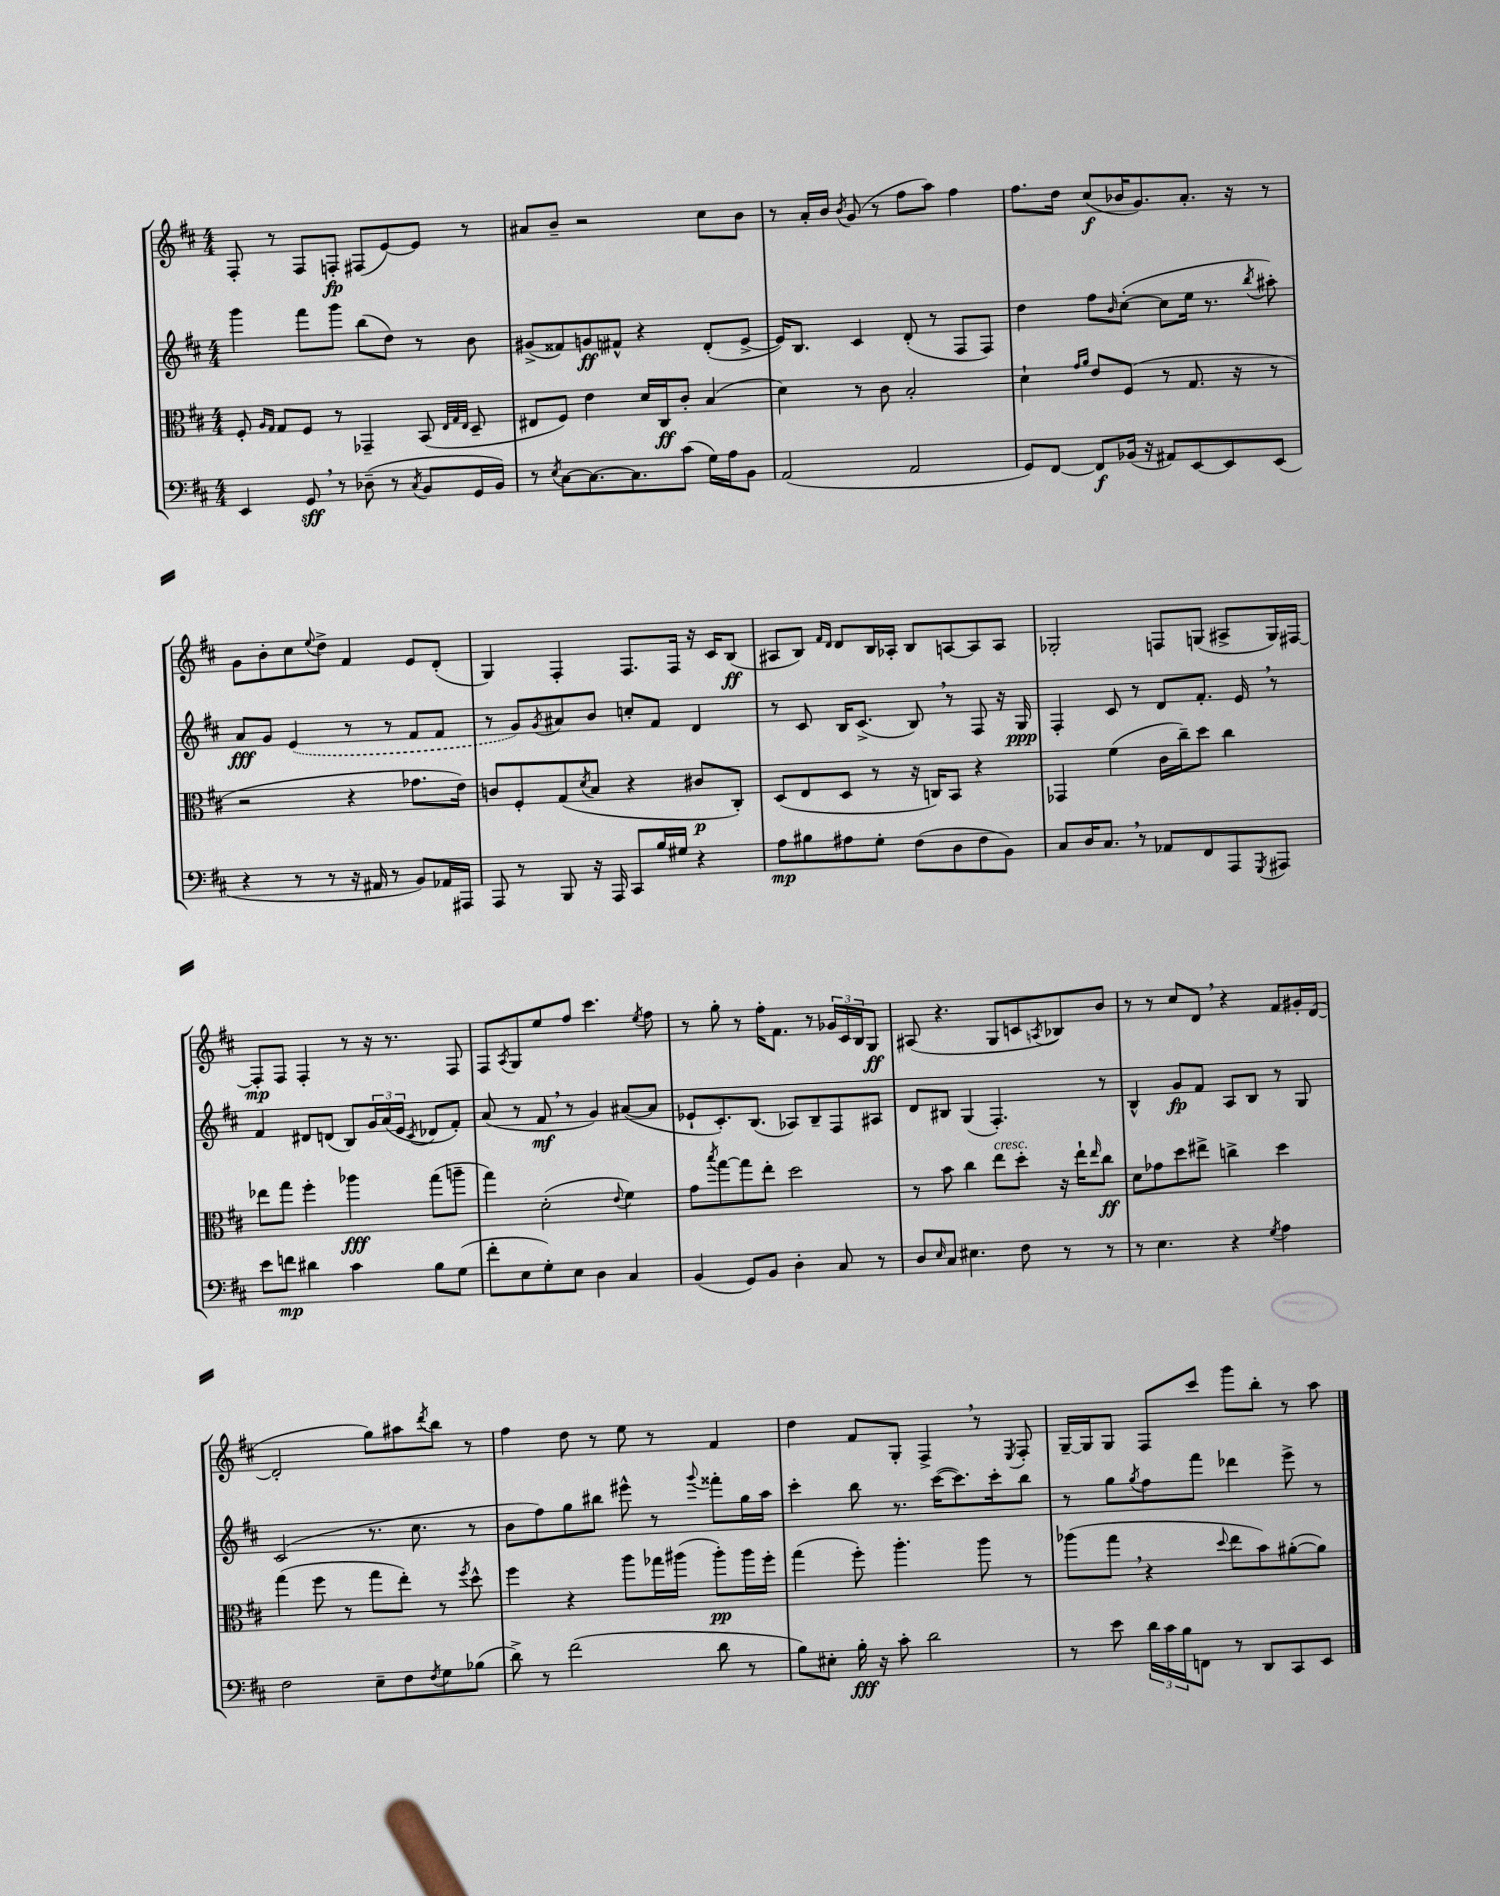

**kern	**dynam	**kern	**dynam	**kern	**dynam	**kern	**dynam
*part4	*part4	*part3	*part3	*part2	*part2	*part1	*part1
*staff4	*staff4	*staff3	*staff3	*staff2	*staff2	*staff1	*staff1
*clefF4	*	*clefC3	*	*clefG2	*	*clefG2	*
*k[f#c#]	*	*k[f#c#]	*	*k[f#c#]	*	*k[f#c#]	*
*M4/4	*	*M4/4	*	*M4/4	*	*M4/4	*
=13	=13	=13	=13	=13	=13	=13	=13
4EE/	.	8F#'/	.	4ggg\	.	8F#'/	.
.	.	16qqA/LL	.	.	.	.	.
.	.	16qqG/JJ	.	.	.	.	.
.	.	8G/L	.	.	.	8r	.
8GG,/	sff	8F#/J	.	8fff#\L	.	8F#/L	.
8r	.	8r	.	8ggg\J	.	8Fn'/J	fp
(8D-X~\	.	4GG-X~/	.	(8bb\L	.	(8F#X/L	.
8r	.	.	.	8dd\J)	.	[8e/)	.
8qC#/	.	.	.	.	.	.	.
8BB/L	.	(8BB/	.	8r	.	8e/J]	.
.	.	32qqE/LLL	.	.	.	.	.
.	.	32qqG/	.	.	.	.	.
.	.	32qqE/JJJ	.	.	.	.	.
16GG/L	.	8D~/	.	8b\	.	8r	.
16BB/JJ)	.	.	.	.	.	.	.
=14	=14	=14	=14	=14	=14	=14	=14
8r	.	8E#X/L	.	(8g#X^/L	.	8a#X/L	.
8qE/	.	.	.	.	.	.	.
[8C#\L	.	8F#/J)	.	8f##X/)	.	8b~/J	.
8.C#\_	.	4e\	.	8gn/	ff	2r	.
.	.	.	.	8f#X^^/J	.	.	.
8.C#\]	.	.	.	.	.	.	.
.	.	16d/LL	.	4r	.	.	.
.	.	16C#/J	ff	.	.	.	.
(8c#\J	.	8c#'/J	.	.	.	.	.
16G\LL)	.	(4B/	.	(8d'/L	.	8cc#\L	.
16A\J	.	.	.	.	.	.	.
8BB\J	.	.	.	[8e^/J	.	8b\J	.
=15	=15	=15	=15	=15	=15	=15	=15
(2AA/	.	4d\)	.	16e/KL])	.	8r	.
.	.	.	.	8.B/J	.	.	.
.	.	.	.	.	.	16a'/LL	.
.	.	.	.	.	.	16b/JJ	.
.	.	.	.	.	.	8qb/	.
.	.	8r	.	4c#/	.	(8g/	.
.	.	8c#\	.	.	.	8r	.
2AA/	.	2B'/	.	(8d'/	.	8ff#\L	.
.	.	.	.	8r	.	8aa\J)	.
.	.	.	.	8F#/L	.	4ff#\	.
.	.	.	.	8F#/J)	.	.	.
=16	=16	=16	=16	=16	=16	=16	=16
8GG/L)	.	4d`\	.	4dd\	.	8.ff#\L	.
[8FF#/J	.	.	.	.	.	.	.
.	.	.	.	.	.	16dd\Jk	.
.	.	16qqg/LL	.	.	.	.	.
.	.	16qqa/JJ	.	.	.	.	.
8FF#/L]	f	8e/L	.	8ff#\L	.	(8cc#/L	f
.	.	.	.	16qqb/	.	.	.
(16BB-X/Jk	.	(8F#/J	.	([8cc#'\J	.	16b-X/K	.
16r	.	.	.	.	.	8.g/)	.
8AA#X/L)	.	8r	.	8cc#\L]	.	.	.
[8EE/	.	8.G/	.	16ee\Jk	.	8.a'/J	.
.	.	.	.	8.r	.	.	.
8EE/]	.	.	.	.	.	.	.
.	.	16r	.	.	.	16r	.
.	.	.	.	8qbb/	.	.	.
(8EE/J	.	8r	.	8aa#X'\)	.	8r	.
!!LO:LB:g=z
=17	=17	=17	=17	=17	=17	=17	=17
4r	.	2r	.	8a/L	fff	8g\L	.
.	.	.	.	8g/J	.	8b'\	.
8r	.	.	.	(4e/	.	8cc#\	.
.	.	.	.	.	.	8qqee/	.
8r	.	.	.	.	.	8dd^\J	.
16r	.	4r	.	8r	.	4f#/	.
16AA#X/	.	.	.	.	.	.	.
8r	.	.	.	8r	.	.	.
8BB/L)	.	8.g-X\L	.	8f#/L	.	8e/L	.
16AA-X/L	.	.	.	8f#/J	.	(8d'/J	.
16AAA#X/JJ	.	16e\Jk)	.	.	.	.	.
=18	=18	=18	=18	=18	=18	=18	=18
8AAA/	.	8cn/L	.	8r	.	4G/)	.
8r	.	8F#'/	.	8g/L)	.	.	.
.	.	.	.	8qg/	.	.	.
8BBB/	.	(8G/	.	8a#X/	.	4F#'/	.
.	.	8qd/	.	.	.	.	.
16r	.	8B/J	.	8b/J	.	.	.
16AAA/	.	.	.	.	.	.	.
8CC#/L	.	4r	.	8ccn'/L	.	8.F#/L	.
16B/L	.	.	.	8f#/J	.	.	.
16G#X/JJ	.	.	.	.	.	16F#/Jk	.
4r	.	8c#X/L	p	4d/	.	16r	.
.	.	.	.	.	.	16c#/KL	.
.	.	8C#'/J)	.	.	.	(8B/J	ff
=19	=19	=19	=19	=19	=19	=19	=19
8A\L	mp	(8D/L	.	8r	.	8A#X/L	.
8B#X\	.	8E/	.	8c#/	.	8B/J)	.
.	.	.	.	.	.	16qqf#/LL	.
.	.	.	.	.	.	16qqd/JJ	.
8A#X\	.	8D/J	.	16B/KL	.	8d/L	.
.	.	.	.	(8.c#^/J	.	.	.
8G'\J	.	8r	.	.	.	16B/L	.
.	.	.	.	.	.	16A-X'/JJ	.
(8F#\L	.	16r	.	8B,/)	.	8B/L	.
.	.	16Cn/KL)	.	.	.	.	.
8D\	.	8BB/J	.	8r	.	[8An/	.
8F#\	.	4r	.	8F#/	.	8A/]	.
8BB\J)	.	.	.	16r	.	8A/J	.
.	.	.	.	16G/	ppp	.	.
=20	=20	=20	=20	=20	=20	=20	=20
8C#/L	.	4GG-X/	.	4F#'/	.	2G-X'/	.
16D/K	.	.	.	.	.	.	.
8.C#,/J	.	.	.	.	.	.	.
.	.	(4f#\	.	8c#/	.	.	.
8r	.	.	.	8r	.	.	.
8AA-X/L	.	16c#\LL	.	8d/L	.	8Fn/L	.
.	.	16cc#~\J)	.	.	.	.	.
8FF#/	.	8dd\J	.	8.f#'/J	.	(8Gn/J	.
8AAA/	.	4cc#\	.	.	.	8A#X^/L	.
.	.	.	.	16e,/	.	.	.
8qGGG/	.	.	.	.	.	.	.
8AAA#X/J	.	.	.	8r	.	16G/L)	.
.	.	.	.	.	.	[16F#X/JJ	.
!!LO:LB:g=z
=21	=21	=21	=21	=21	=21	=21	=21
8e\L	.	8ee-X\L	.	4f#/	.	8F#'/L]	mp
8fn\J	mp	8gg\J	.	.	.	8F#/J	.
4d#X\	.	4ff#'\	.	8d#X/L	.	4F#'/	.
.	.	.	.	(8dn/J	.	.	.
4c#\	.	4aa-X\	fff	8B/L)	.	8r	.
.	.	.	.	24g/L	.	16r	.
.	.	.	.	(24a/	.	.	.
.	.	.	.	.	.	8.r	.
.	.	.	.	24e/JJ	.	.	.
.	.	.	.	8qc#/	.	.	.
8B\L	.	(8gg\L	.	8d-X/L	.	.	.
(8G\J	.	8aan~\J	.	8f#'/J)	.	8F#/	.
=22	=22	=22	=22	=22	=22	=22	=22
8f#'\L	.	4gg\)	.	(8a/	.	8F#/L	.
.	.	.	.	.	.	8qA/	.
8E\	.	.	.	8r	.	8G/	.
8G'\)	.	(2d'\	.	8f#,/	mf	8ee/	.
8E\J	.	.	.	8r	.	8ff#/J	.
4D\	.	.	.	4g/)	.	4.ccc#\	.
.	.	8qqe/	.	.	.	.	.
4C#/	.	4f#\)	.	([8a#X/L	.	.	.
.	.	.	.	.	.	8qee/	.
.	.	.	.	8a#/J]	.	8ff#\	.
=23	=23	=23	=23	=23	=23	=23	=23
(4BB/	.	8g\L	.	8e-X`/L	.	8r	.
.	.	8qbb/	.	.	.	.	.
.	.	[8gg\	.	8.c#'/)	.	8gg'\	.
8GG/L)	.	8gg\]	.	.	.	8r	.
.	.	.	.	(8.B/J	.	.	.
8BB/J	.	8ee'\J	.	.	.	16ff#'\KL	.
.	.	.	.	.	.	8.f#\J	.
4D'\	.	2dd\	.	8A-X/L)	.	.	.
.	.	.	.	8B~/	.	8r	.
8C#/	.	.	.	8F#/	.	24g-X/LL	.
.	.	.	.	.	.	24c#/	.
.	.	.	.	.	.	24B/J	.
8r	.	.	.	8A#X/J	.	8G/J	ff
=24	=24	=24	=24	=24	=24	=24	=24
8D/L	.	8r	.	8d/L	.	(8A#X/	.
16qqE/	.	.	.	.	.	.	.
8C#/J	.	8b\	.	8B#X/J	.	4.r	.
4.E#X\	.	4cc#\	.	(4G/	.	.	.
!	!	!LO:TX:a:i:t=cresc.	!	!	!	!	!
.	.	8ee\L	.	4.F#'/)	.	8G/L	.
8F#\	.	8dd'\J	.	.	.	8cn/	.
.	.	.	.	.	.	8qAn/	.
8r	.	16r	.	.	.	8B-X/)	.
.	.	16ee`\KL	.	.	.	.	.
.	.	16qqee/	.	.	.	.	.
8r	.	8cc#\J	ff	8r	.	8b/J	.
=25	=25	=25	=25	=25	=25	=25	=25
8r	.	8d\L	.	4B^^/	.	8r	.
4.E\	.	8g-X\	.	.	.	8r	.
.	.	8dd\	.	8g/L	fp	8cc#/L	.
.	.	8ee#X^\J	.	8f#/J	.	8d,/J	.
4r	.	4ccn^\	.	8A/L	.	4r	.
.	.	.	.	8B/J	.	.	.
8qG/	.	.	.	.	.	.	.
4A\	.	4dd\	.	8r	.	8f#/L	.
.	.	.	.	8G/	.	16g#X'/L	.
.	.	.	.	.	.	([16d/JJ	.
!!LO:LB:g=z
=26	=26	=26	=26	=26	=26	=26	=26
2F#\	.	(4gg\	.	(2c#/	.	2d'/]	.
.	.	8ff#\	.	.	.	.	.
.	.	8r	.	.	.	.	.
8E~\L	.	8gg\L	.	8.r	.	8gg\L)	.
8F#\	.	8ee'\J)	.	.	.	8aa#X\	.
.	.	.	.	8.cc#\	.	.	.
8qF#/	.	.	.	.	.	8qddd/	.
8G\	.	8r	.	.	.	8bb\J	.
.	.	8qff#/	.	.	.	.	.
(8B-X\J	.	8dd^^\	.	8r	.	8r	.
=27	=27	=27	=27	=27	=27	=27	=27
8d^\)	.	4ff#\	.	8b\L	.	4ff#\	.
8r	.	.	.	8ff#\)	.	.	.
(2f#\	.	4r	.	8gg\	.	8dd\	.
.	.	.	.	8bb#X\J	.	8r	.
.	.	8aa\L	.	8eee#X^^\	.	8ee\	.
.	.	16gg-X\L	.	8r	.	8r	.
.	.	(16aa#X\JJ	.	.	.	.	.
.	.	.	.	8qqggg/	.	.	.
8d\	.	8aa#'\L)	pp	8fff##X'\L	.	4f#/	.
8r	.	16aa#\L	.	16gg\L	.	.	.
.	.	16ff#'\JJ	.	16aa\JJ	.	.	.
=28	=28	=28	=28	=28	=28	=28	=28
8B\L)	.	(4gg\	.	4ccc#'\	.	4dd\	.
8E#X'\J	.	.	.	.	.	.	.
16B'\	fff	8ff#'\)	.	8bb\	.	8f#/L	.
16r	.	.	.	.	.	.	.
8c#'\	.	4.aa'\	.	8.r	.	8G'/J	.
2d\	.	.	.	.	.	4F#^,/	.
.	.	.	.	([16ccc#\KL	.	.	.
.	.	.	.	8.ccc#\])	.	.	.
.	.	8aa\	.	.	.	8r	.
.	.	.	.	16ccc#'\k	.	.	.
.	.	.	.	.	.	8qE/	.
.	.	8r	.	8bb\J	.	8F#'/	.
=29	=29	=29	=29	=29	=29	=29	=29
8r	.	(8aa-X\L	.	8r	.	[16G~/LL	.
.	.	.	.	.	.	16G/J]	.
8e\	.	8gg,\J	.	8gg\L	.	8G/J	.
.	.	.	.	8qgg/	.	.	.
24d\LL	.	4r	.	8ff#\	.	8F#/L	.
24c#\	.	.	.	.	.	.	.
24B\J	.	.	.	.	.	.	.
8FFn\J	.	.	.	8fff#\J	.	8ccc#/J	.
.	.	8qqdd/	.	.	.	.	.
8r	.	8ee\L	.	4ddd-X\	.	8ggg\L	.
8DD/L	.	8b\)	.	.	.	8bb'\J	.
8CC#/	.	([8a#X'\	.	8eee^\	.	8r	.
8EE/J	.	8a#\J])	.	8r	.	8aa\	.
==	==	==	==	==	==	==	==
*-	*-	*-	*-	*-	*-	*-	*-
